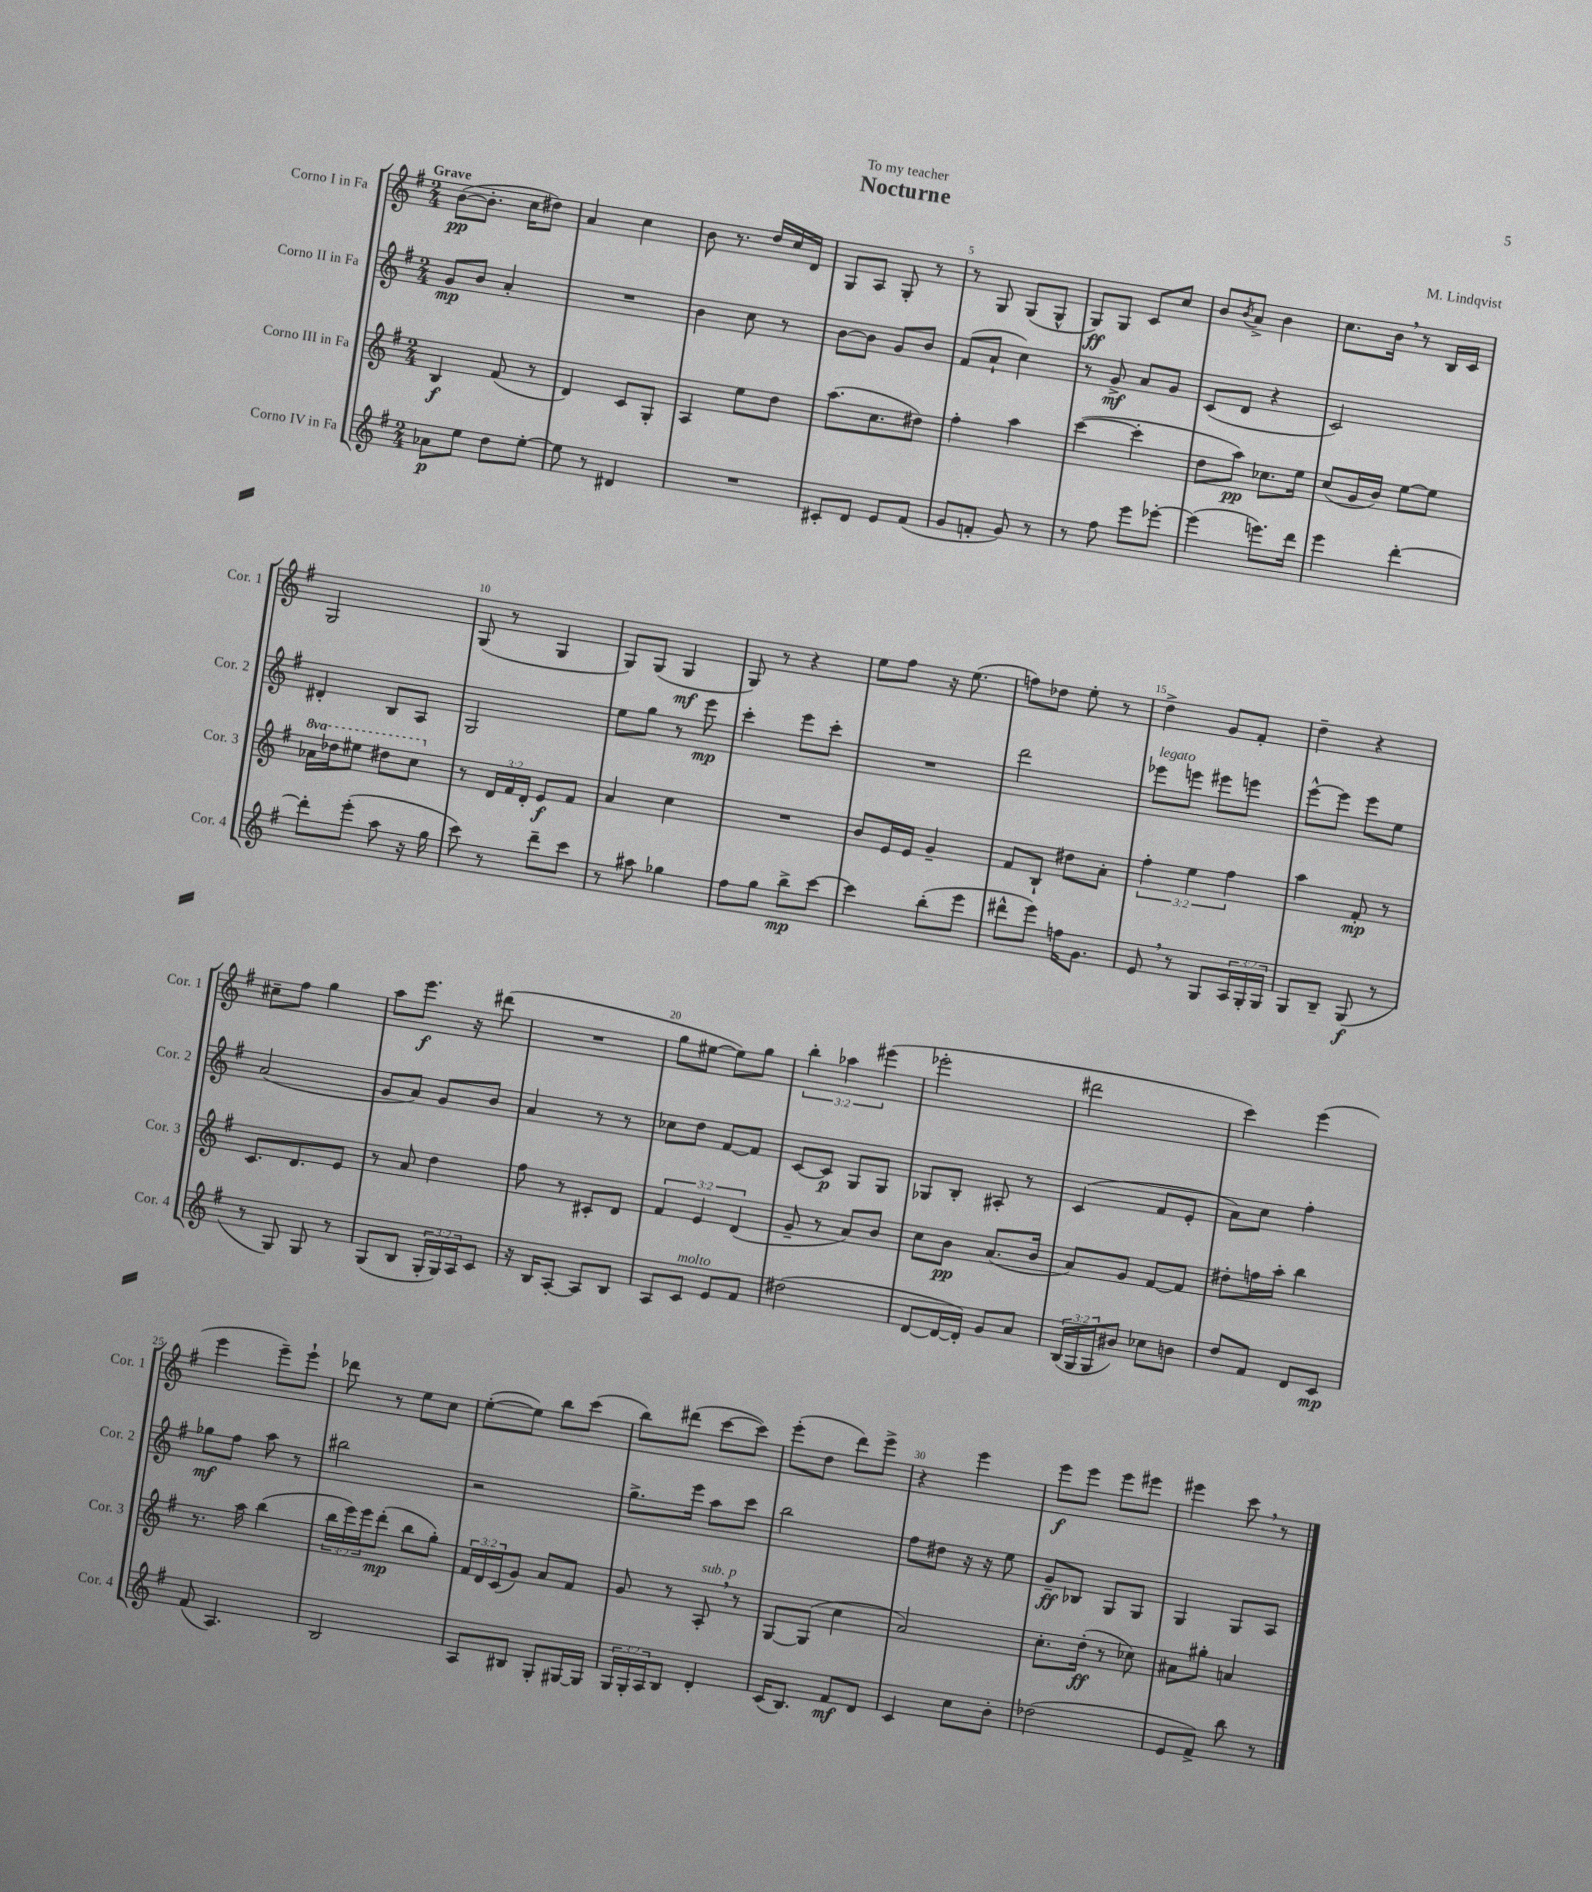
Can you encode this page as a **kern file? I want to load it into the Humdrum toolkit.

**kern	**kern	**kern	**kern
*staff4	*staff3	*staff2	*staff1
*clefG2	*clefG2	*clefG2	*clefG2
*k[f#]	*k[f#]	*k[f#]	*k[f#]
*M2/4	*M2/4	*M2/4	*M2/4
8a-	4B	8g	([8b
8ee	.	8b	8.b']
8dd	(8f#	4a'	.
.	.	.	16cc
[8ee'	8r	.	8dd#)
=	=	=	=
8ee]	4d)	2r	4a
8r	.	.	.
4d#	8c	.	4cc
.	8G'	.	.
=	=	=	=
2r	4A	4b	8b
.	.	.	8.r
.	8ee	8cc	.
.	.	.	16dd
.	8dd	8r	16cc
.	.	.	16d
=	=	=	=
8c#'	(8.aa	[8b	8G
8d	.	8b]	8A
.	8.cc	.	.
8e	.	8g	8G'
(8f#	8dd#)	8b	8r
=	=	=	=
8g	4ff#'	(8f#	8r
8f'	.	8a`	8G
8g)	4aa	4cc)	(8G
8r	.	.	8G^^
=	=	=	=
8r	([4ccc	8r	8G)
8ff#	.	8g^	8G
8eee	4ccc']	8a	8c
[8eee-'	.	8g	8cc
=	=	=	=
(4eee-]	8dd	(8c	8b
.	.	.	8qb
.	8aa)	8d	8a^
8.eee)	8.cc-	4r	4b
16ddd	16ee	.	.
=	=	=	=
4eee	(8cc	2c)	8.cc
.	16g	.	.
.	16b)	.	16b
[4ddd'	[8ee	.	8r
.	8ee]	.	16B
.	.	.	16c
=	=	=	=
8ddd']	16aa-	4d#'	2G
.	16ddd-	.	.
(8eee'	8eee#	.	.
8aa	8ddd#	8B	.
16r	8ccc	8A	.
16gg	.	.	.
=	=	=	=
8ccc)	8r	2G	(8G
8r	24d	.	8r
.	24f#	.	.
.	24d'	.	.
8ddd~	8e	.	4G
8ccc	8f#	.	.
=	=	=	=
8r	4a	8ee	8G)
8aa#	.	8gg	(8G
4gg-	4cc	8r	4G
.	.	8eee	.
=	=	=	=
8ff#	2r	4ccc'	8G)
8gg	.	.	8r
8bb^	.	8eee	4r
[8ccc	.	8ccc'	.
=	=	=	=
4ccc]	8b	2r	8ee
.	16e	.	8ff#
.	16e	.	.
(8bb'	4g~	.	16r
.	.	.	(8.ee
8eee	.	.	.
=	=	=	=
8ddd#^^	8f#	2ddd	8ff)
8eee)	8B`	.	8dd-
16ff	8dd#	.	8ee'
8.g	.	.	.
.	8a'	.	8r
=	=	=	=
8e	6ff#'	8eee-	4dd^
8r	.	8eee	.
.	6ee	.	.
8G	.	8eee#	8g
.	6ff#	.	.
24A	.	8eee	8f#'
24G'	.	.	.
24G	.	.	.
=	=	=	=
8G	4aa	[8eee^^	4dd~
8B~	.	8eee]	.
(8G	8f#'	8eee	4r
8r	8r	8ee	.
=	=	=	=
8r	8.c	(2a	8cc#~
8G)	.	.	8ff#
.	8.d	.	.
8G	.	.	4gg
8r	8e	.	.
=	=	=	=
(8G	8r	8g	8aa
8B	8a	8a)	8.eee
24G'	4dd	8g	.
24G)	.	.	.
.	.	.	16r
24A	.	.	.
8c	.	8b	(8ddd#
=	=	=	=
16r	8ff#	4a	2r
16B	.	.	.
[8A'	8r	.	.
8A]	8c#'	8r	.
8B	8d	8r	.
=	=	=	=
8A	6f#	8cc-	8gg
8c	.	8dd	[8ee#
.	6e	.	.
8e	.	[8f#	8ee#])
.	(6d	.	.
8f#	.	8f#]	8gg
=	=	=	=
(2dd#	8g~	[8c	6bb'
.	8r	8c]	.
.	.	.	6aa-
.	8a)	8G	.
.	.	.	(6eee#
.	8b	8G	.
=	=	=	=
[8d	8cc	8G-	2eee-'
16d_	8b	8B'	.
16d'])	.	.	.
8g	(8.a	8A#'	.
8a	.	8r	.
.	16b	.	.
=	=	=	=
(24B	8a)	(4c	2ddd#
24G	.	.	.
24G	.	.	.
8b#)	8g	.	.
8cc-	[8f#	8f#	.
8b	8f#]	8e'	.
=	=	=	=
8dd	8dd#'	8a)	4ccc)
8f#	16ff	8cc	.
.	16aa'	.	.
8d	4bb	4ff#'	(4eee
8c	.	.	.
=	=	=	=
(8f#	8.r	8gg-	4eee
4.A)	.	8ff#	.
.	16aa	.	.
.	(4bb	8aa	8eee~)
.	.	8r	8eee`
=	=	=	=
2B	24bb	2bb#	8ddd-
.	24eee)	.	.
.	24eee	.	.
.	(8ddd'	.	8r
.	8bb	.	8ee
.	8gg')	.	8cc
=	=	=	=
8A	24f#	2r	([8ee'
.	24d	.	.
.	(24c	.	.
8B#	8g)	.	8ee])
8G'	8a	.	8bb
[16G#	8f#	.	(8ccc
16G#]	.	.	.
=	=	=	=
24G	8g	8.gg^	8bb)
24G'	.	.	.
24A	.	.	.
8B	8r	.	(8ddd#
.	.	16eee	.
4d'	8A'	8aa	[8ccc
.	8r	8ccc	8ccc])
=	=	=	=
(16c	[8G	2bb	(8eee'
8.B)	.	.	.
.	(8G]	.	8dd
8f#	4cc	.	8ddd)
8d	.	.	8eee^
=	=	=	=
4c	2a)	8ff#	4r
.	.	8dd#	.
8cc	.	16r	4eee
.	.	16r	.
8b'	.	8ee	.
=	=	=	=
(2dd-	8.cc'	8g~	8eee
.	.	8B-	8eee
.	(16dd'	.	.
.	8r	8G	8eee
.	8cc-)	8G	8eee#
=	=	=	=
8e	8a#	4G	4eee#
8f#^)	8gg#'	.	.
8bb	4a	8G	8ccc
8r	.	8A	8r
==	==	==	==
*-	*-	*-	*-
